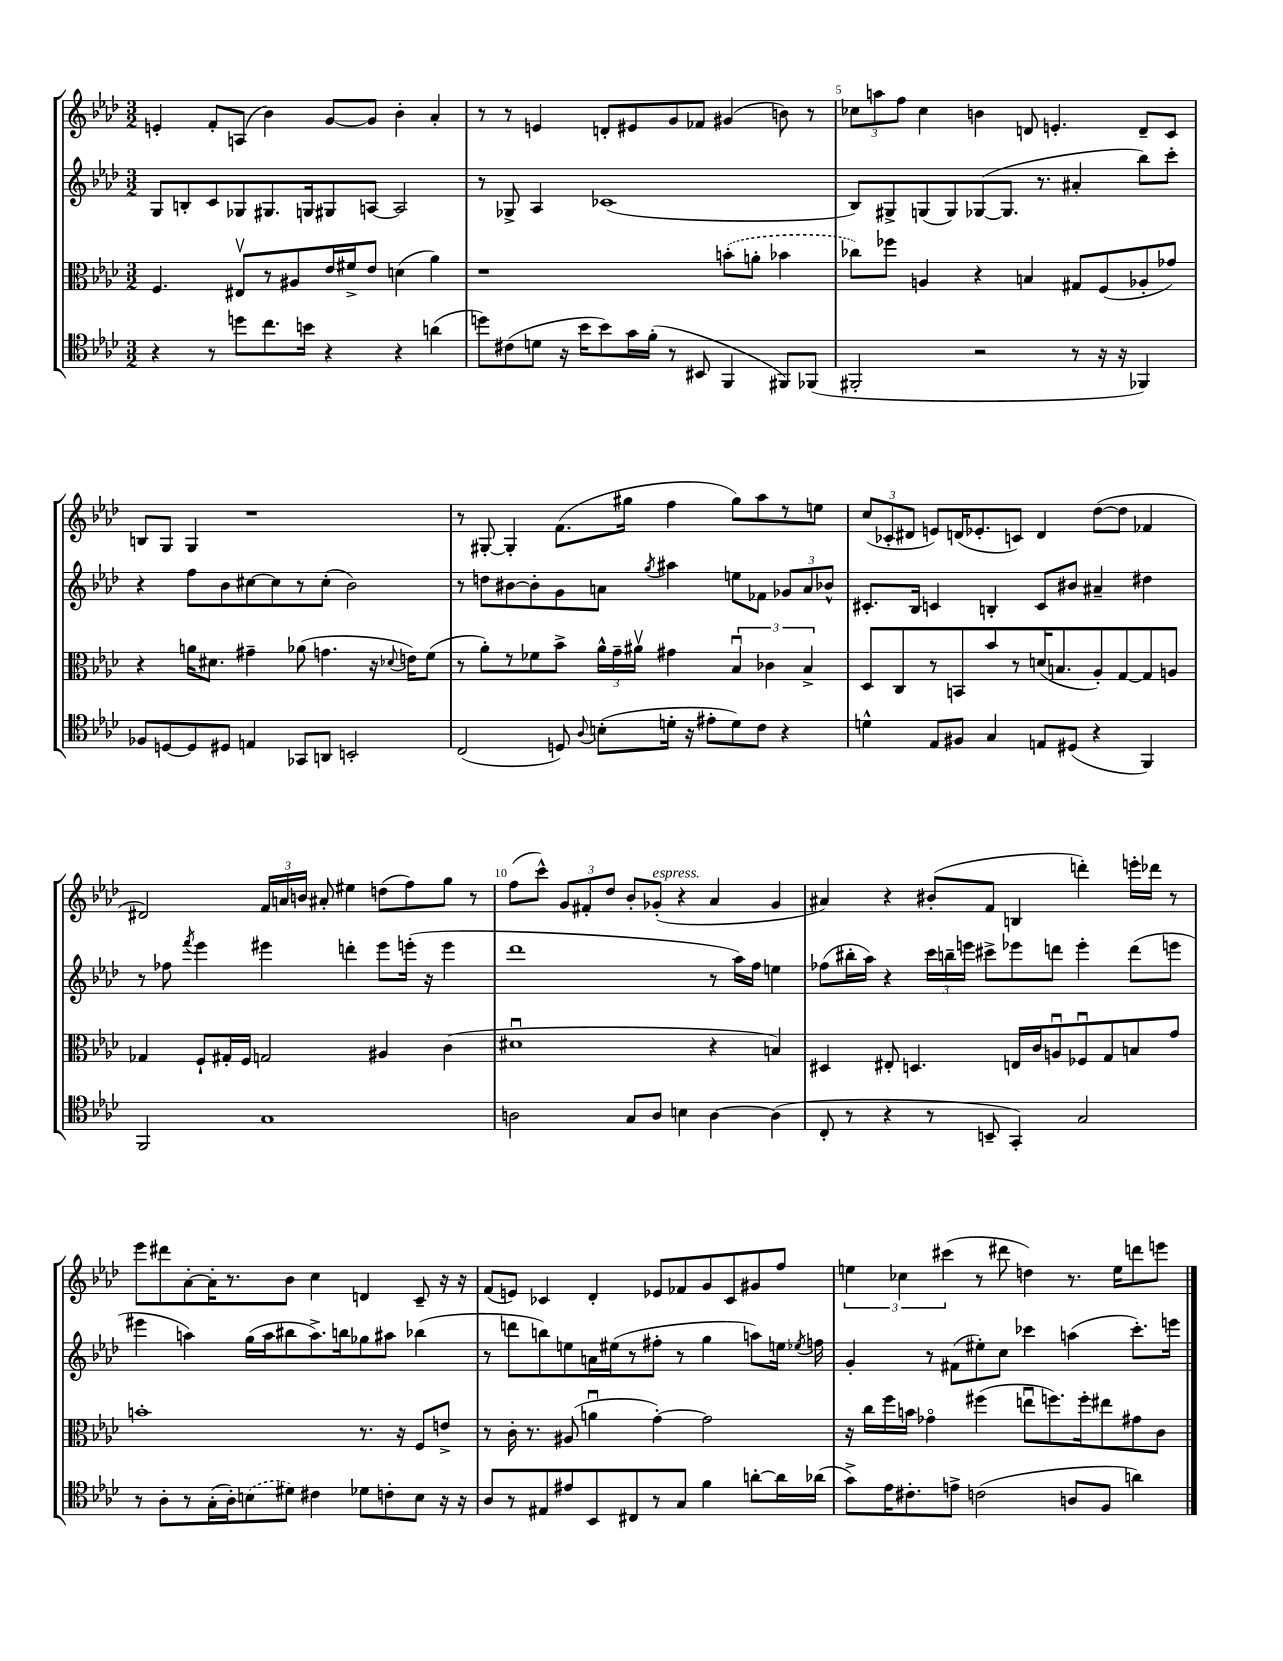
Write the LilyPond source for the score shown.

<<
\new StaffGroup <<
\new Staff = "s0" {
    \clef treble \key aes \major \numericTimeSignature \time 3/2
    \autoBeamOff e'4-. f'8[-. a8]( bes'4) g'8[~ g'8] bes'4-. aes'4-. |
    r8 r8 e'4 d'8[-. eis'8 g'8 fes'8] gis'4( b'8) r8 |
    \tuplet 3/2 { ces''8[ a''8 f''8] } ces''4 b'4 d'8 e'4.-. d'8[-- c'8] |
    b8[ g8] g4 r1 |
    r8 gis8~-. gis4-. f'8.[( gis''16] f''4 gis''8[) aes''8 r8 e''8] |
    \tuplet 3/2 { c''8[( ces'8-. dis'8] } e'8[) d'16( ees'8.-. c'8]) d'4 des''8[~( des''8] fes'4 |
    dis'2) \tuplet 3/2 { f'16[ a'16 b'16] } ais'8-. eis''4 d''8[( f''8) g''8] r8 |
    f''8[( c'''8]-^) \tuplet 3/2 { g'8[ fis'8-. des''8] } bes'8[-. ges'8]-.^\markup { \italic "espress." }( r4 aes'4 ges'4 |
    ais'4) r4 bis'8[-.( f'8] b4 d'''4-.) e'''16[-. des'''16] r8 |
    ees'''8[ dis'''8 aes'8~-. aes'16-. r8. bes'8] c''4 d'4 c'8-- r16 r16 |
    f'8[( e'8]) ces'4 des'4-. ees'8[ fes'8 g'8 ces'8 gis'8 f''8] |
    \tuplet 3/2 { e''4 ces''4 cis'''4( } r8 dis'''8 d''4) r8. e''16[ d'''8 e'''8] \bar "|." |
}
\new Staff = "s1" {
    \clef treble \key aes \major \numericTimeSignature \time 3/2
    \autoBeamOff g8[ b8-. c'8 ges8 gis8. g16 gis8 a8]~ a2 |
    r8 ges8-> aes4 ces'1( |
    bes8[) gis8-> g8( g8) ges8~( ges8.] r8. ais'4-. bes''8[) c'''8]-. |
    r4 f''8[ bes'8 cis''8~ cis''8 r8 cis''8]-.( bes'2) |
    r8 d''8[ bis'8~ bis'8-. g'8 a'8] \acciaccatura { g''8 } ais''4 e''8[ fes'8] \tuplet 3/2 { ges'8[ a'8 bes'8]-^ } |
    cis'8.[-. bes16] c'4 b4-. c'8[ bis'8] ais'4-- dis''4 |
    r8 fes''8 \acciaccatura { f'''8 } ees'''4 eis'''4 d'''4-. eis'''8[ e'''16]-.( r16 e'''4 |
    des'''1 r8 aes''16[) f''16] e''4 |
    fes''8[( bis''16-. aes''16]) r4 \tuplet 3/2 { c'''16[ b''16-- e'''16] } cis'''8[-> ees'''8 d'''8] ees'''4-. d'''8[( e'''8] |
    eis'''4 a''4) g''16[( a''16 bis''8 a''8.->) b''16 ges''8 ais''8] bes''4( |
    r8 d'''8[ b''8) e''8 a'16 eis''16( r8 fis''8]-. r8 g''4 a''8[) e''16] \acciaccatura { ees''8 } f''16 |
    g'4-. r8 fis'8[( eis''8-.) c''8] ces'''4 a''4( ces'''8.[-.) e'''16] \bar "|." |
}
\new Staff = "s2" {
    \clef alto \key aes \major \numericTimeSignature \time 3/2
    \autoBeamOff f4. eis8[\upbow r8 ais8 ees'16 fis'16-> ees'8] d'4( aes'4) |
    r1 \once \slurDashed b'8[-.( a'8]-. bes'4 |
    ces''8[) fes''8] a4 r4 b4 gis8[ f8( aes8-. ges'8]) |
    r4 a'16[ dis'8.] gis'4-- aes'8( g'4. r16 \appoggiatura { des'8 } e'16[) f'8]( |
    r8 aes'8[-.) r8 fes'8 bes'8]-> \tuplet 3/2 { aes'16[-^ g'16-- ais'16]\upbow } gis'4 \tuplet 3/2 { bes4\downbow ces'4 bes4-> } |
    des8[ c8 r8 b,8 bes'8 r8 d'16( b8. aes8-.) g8~ g8 a8] |
    ges4 f8[-! gis16-. f16] g2 ais4 c'4( |
    dis'1\downbow r4 b4) |
    dis4 eis8-. d4. e16[ c'16 a8\downbow fes8\downbow g8 b8 g'8] |
    b'1-. r8. r16 f8[ e'8]-> |
    r8 c'16-. r8. ais8( a'4\downbow g'4~-.) g'2 |
    r16 c''16[ f''16 b'16] ges'4\flageolet fis''4( e''8[\downbow f''8.) f''16-. eis''8 gis'8 c'8] \bar "|." |
}
\new Staff = "s3" {
    \clef tenor \key aes \major \numericTimeSignature \time 3/2
    \autoBeamOff r4 r8 d''8[ c''8. b'16] r4 r4 a'4( |
    d''8[) cis'8( d'8] r16 bes'16[ bes'8) g'16 f'16]-.( r8 bis,8 f,4 fis,8[) fes,8]( |
    fis,2-. r2 r8 r16 r16 fes,4) |
    fes8[ d8~ d8 dis8] e4 ges,8[ a,8] b,2-. |
    c2( d8) \appoggiatura { aes8 } b8[-.( d'16]-. r16 eis'8[-. d'8) c'8] r4 |
    d'4-^ ees8[ fis8] g4 e8[ dis8]( r4 f,4) |
    f,2 g1 |
    a2 g8[ a8] b4 a4~ a4( |
    c8-. r8 r4 r8 b,8-- g,4-.) g2 |
    r8 aes8[-. r8 g16-.( aes16-.) \once \slurDashed b8( dis'8]) cis'4 des'8[ c'8-. b8] r16 r16 |
    aes8[ r8 eis8 eis'8 bes,8 cis8 r8 g8] f'4 a'8[~-. a'16 aes'16]( |
    g'8[->) ees'16 cis'8.-. e'8]-> c'2( a8[ f8] a'4) \bar "|." |
}
>>
>>
\layout { \context { \Score currentBarNumber = #3 \override BarNumber.break-visibility = ##(#f #t #t) barNumberVisibility = #(every-nth-bar-number-visible 5) } }
